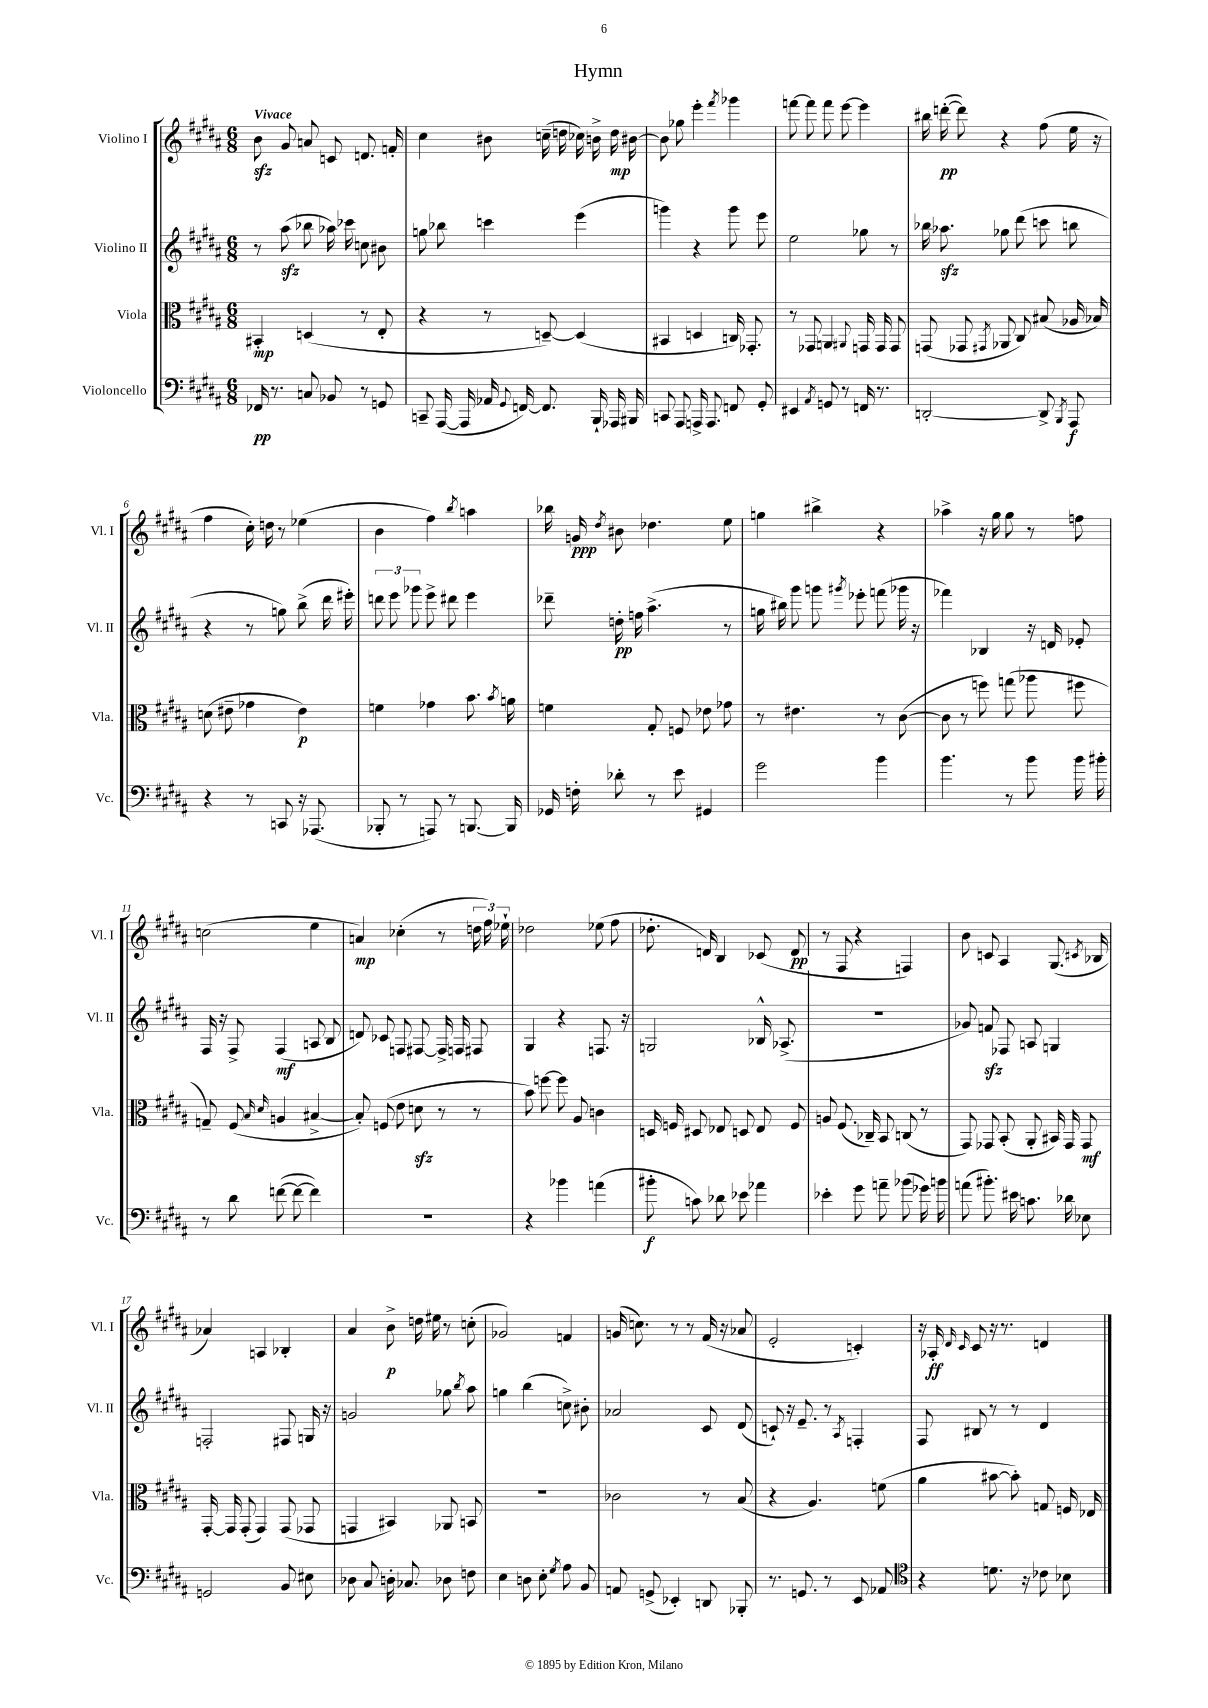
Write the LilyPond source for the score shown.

\header { title = "Hymn" }
<<
\new StaffGroup <<
\new Staff = "s0" \with { instrumentName = "Violino I" shortInstrumentName = "Vl. I" } {
    \clef treble \key b \major \numericTimeSignature \time 6/8 \tempo "Vivace"
    \autoBeamOff b'8\sfz gis'8 a'8 c'8 d'8. f'16-. |
    cis''4 bis'8 c''16--( d''16 ces''16) b'16-> d''16\mp bis'16~ |
    bis'8 ges''8 e'''4-. \acciaccatura { fis'''8 } ges'''4 |
    f'''8~ f'''8 f'''8 e'''8~ e'''4 |
    bis''16 d'''16~-.\pp( d'''8) r4 fis''8( e''16 r16 |
    fis''4 cis''16-.) d''16 r8 ees''4( |
    b'4 fis''4) \acciaccatura { b''8 } a''4 |
    bes''16 g'16\ppp \acciaccatura { dis''8 } bis'8 des''4. e''8 |
    g''4 bis''4-> r4 |
    aes''4-> r16 gis''16 gis''8 r8 f''8 |
    c''2( e''4 |
    a'4\mp) ces''4-.( r8 \tuplet 3/2 { d''16 fis''16) ees''16-! } |
    des''2 ees''8( fis''8 |
    des''8.-. d'16) b4 ces'8( d'8\pp |
    r8 fis8 r4 f4) |
    b'8 c'8 ais4 gis8.( \acciaccatura { cis'8 } bes16 |
    aes'4) a4 bes4-. |
    ais'4 b'8->\p d''16 eis''16 r8 c''8-.( |
    ges'2) f'4 |
    g'16( c''8.) r8 r8 fis'16( r16 aes'8 |
    e'2-. c'4-.) |
    r16 aes16-.\ff \grace { dis'16 cis'16 } cis'8 r16 r8. d'4 \bar "|." |
}
\new Staff = "s1" \with { instrumentName = "Violino II" shortInstrumentName = "Vl. II" } {
    \clef treble \key b \major \numericTimeSignature \time 6/8
    \autoBeamOff r8 ais''8\sfz( bes''8 aes''16) ces'''16 c''8 bis'8 |
    g''8 bes''8 c'''4 e'''4( |
    g'''4) r4 g'''8 e'''8 |
    e''2 ges''8 r8 |
    bes''16 aes''8.\sfz ges''8 dis'''8( c'''8 b''8 |
    r4 r8 g''8) b''8->( dis'''16 eis'''16-.) |
    \tuplet 3/2 { d'''8 e'''8 ges'''8 } e'''8-> dis'''8 e'''4 |
    des'''8-- d''16-.\pp f''16 ais''4.->( r8 |
    g''16 bis''16) gis'''8 g'''8 \acciaccatura { gis'''8 } ees'''8-. f'''8( ges'''16 r16 |
    fes'''4) bes4 r16 d'16 ees'8-. |
    fis16 r16 fis8-> fis4\mf( a8 b8 |
    d'8) ces'8 f8 fis8~ fis16-> f16 fis8 |
    gis4 r4 f8. r16 |
    g2 bes16-^ aes8.->( |
    R2. |
    ges'8) f'8\sfz fes8 a8 g4 |
    f2-. fis8 g16 r16 |
    g'2 ges''8 \acciaccatura { b''8 } ais''8 |
    g''4 b''4( c''8->) bis'8-. |
    aes'2 cis'8 dis'8( |
    c'8-!) r16 e'8.-- r8 \acciaccatura { ais8 } f4-. |
    fis8 bis8 r8 r8 dis'4 \bar "|." |
}
\new Staff = "s2" \with { instrumentName = "Viola" shortInstrumentName = "Vla." } {
    \clef alto \key b \major \numericTimeSignature \time 6/8
    \autoBeamOff bis,4-.\mp d4( r8 e8-. |
    r4 r8 d8~--) d4( |
    bis,4 d4 c16) ges,8.-. |
    r8 ges,8 a,4 \appoggiatura { ais,8 } g,16 g,16 g,8 |
    g,8( ges,8 \acciaccatura { gis,8 } aes,8 cis8) bis8( aes16 bes16) |
    d'8( eis'8-- ges'4 eis'4\p) |
    f'4 ges'4 b'8. \acciaccatura { b'8 } a'16 |
    f'4 gis8-. f8 ees'8 ges'8 |
    r8 eis'4. r8 cis'8~( |
    cis'8 r8 f''8) g''8( aes''8 fis''8 |
    g8--) fis8( \grace { b16 dis'16 } a4 bis4~-> |
    bis8-.) f8( e'8 d'8\sfz r8 r8 |
    b'8) f''8~ f''8 ais8 c'4 |
    d16 f16 dis8 ees8 d8 ees8 f8 |
    a8 fis8.( ces16--) b,8 c8( r8 |
    gis,8) ges,8 b,8-.( ais,8-. bis,16) ges,16 ges,8\mf |
    gis,16~-. gis,16 gis,8-.( gis,4) gis,8( ges,8 |
    g,4 bis,4) aes,8 b,8 |
    R2. |
    ces'2 r8 b8( |
    r4 ais4.) f'8( |
    ais'4 bis'8~ bis'8-.) g8 f16 ees16 \bar "|." |
}
\new Staff = "s3" \with { instrumentName = "Violoncello" shortInstrumentName = "Vc." } {
    \clef bass \key b \major \numericTimeSignature \time 6/8
    \autoBeamOff fes,16\pp r8. c8 bes,8 r8 g,8 |
    c,8-- ais,,16~( ais,,16 aes,16 \appoggiatura { gis,8 } f,16~) f,8. b,,16-! aes,,16 bis,,16 |
    c,8 ais,,8 a,,16-> a,,8. f,8 gis,8-. |
    eis,4 \acciaccatura { ais,8 } g,8 r8 f,16 r8. |
    d,2~-. d,8-> \acciaccatura { b,,8 } ais,,8\f |
    r4 r8 c,8 r16 aes,,8.( |
    bes,,8-. r8 a,,8) r8 b,,8.~ b,,16 |
    ges,16 f16-. des'8-. r8 e'8 gis,4 |
    gis'2 b'4 |
    b'4. r8 b'8 b'16 bis'16-. |
    r8 dis'8 f'8~( f'8~ f'4) |
    R2. |
    r4 bes'4 a'4( |
    bis'8-.\f c'8) des'8 ees'8 aes'4 |
    ees'4-. gis'8 a'8-- bes'8( ges'16) b'16 |
    a'8( bis'8.-.) eis'16 c'8. des'16 ees8 |
    g,2 b,8 eis8 |
    des8 cis8 d16-. ces8. des8 f8 |
    e4 d8 e8-. \acciaccatura { gis8 } ais8 b,8 |
    a,8 g,8->( ees,4-.) d,8 bes,,8-. |
    r8. g,8. r8 e,8 aes,8 |
    \clef tenor r4 d'8. r16 ces'8 bes8 \bar "|." |
}
>>
>>
